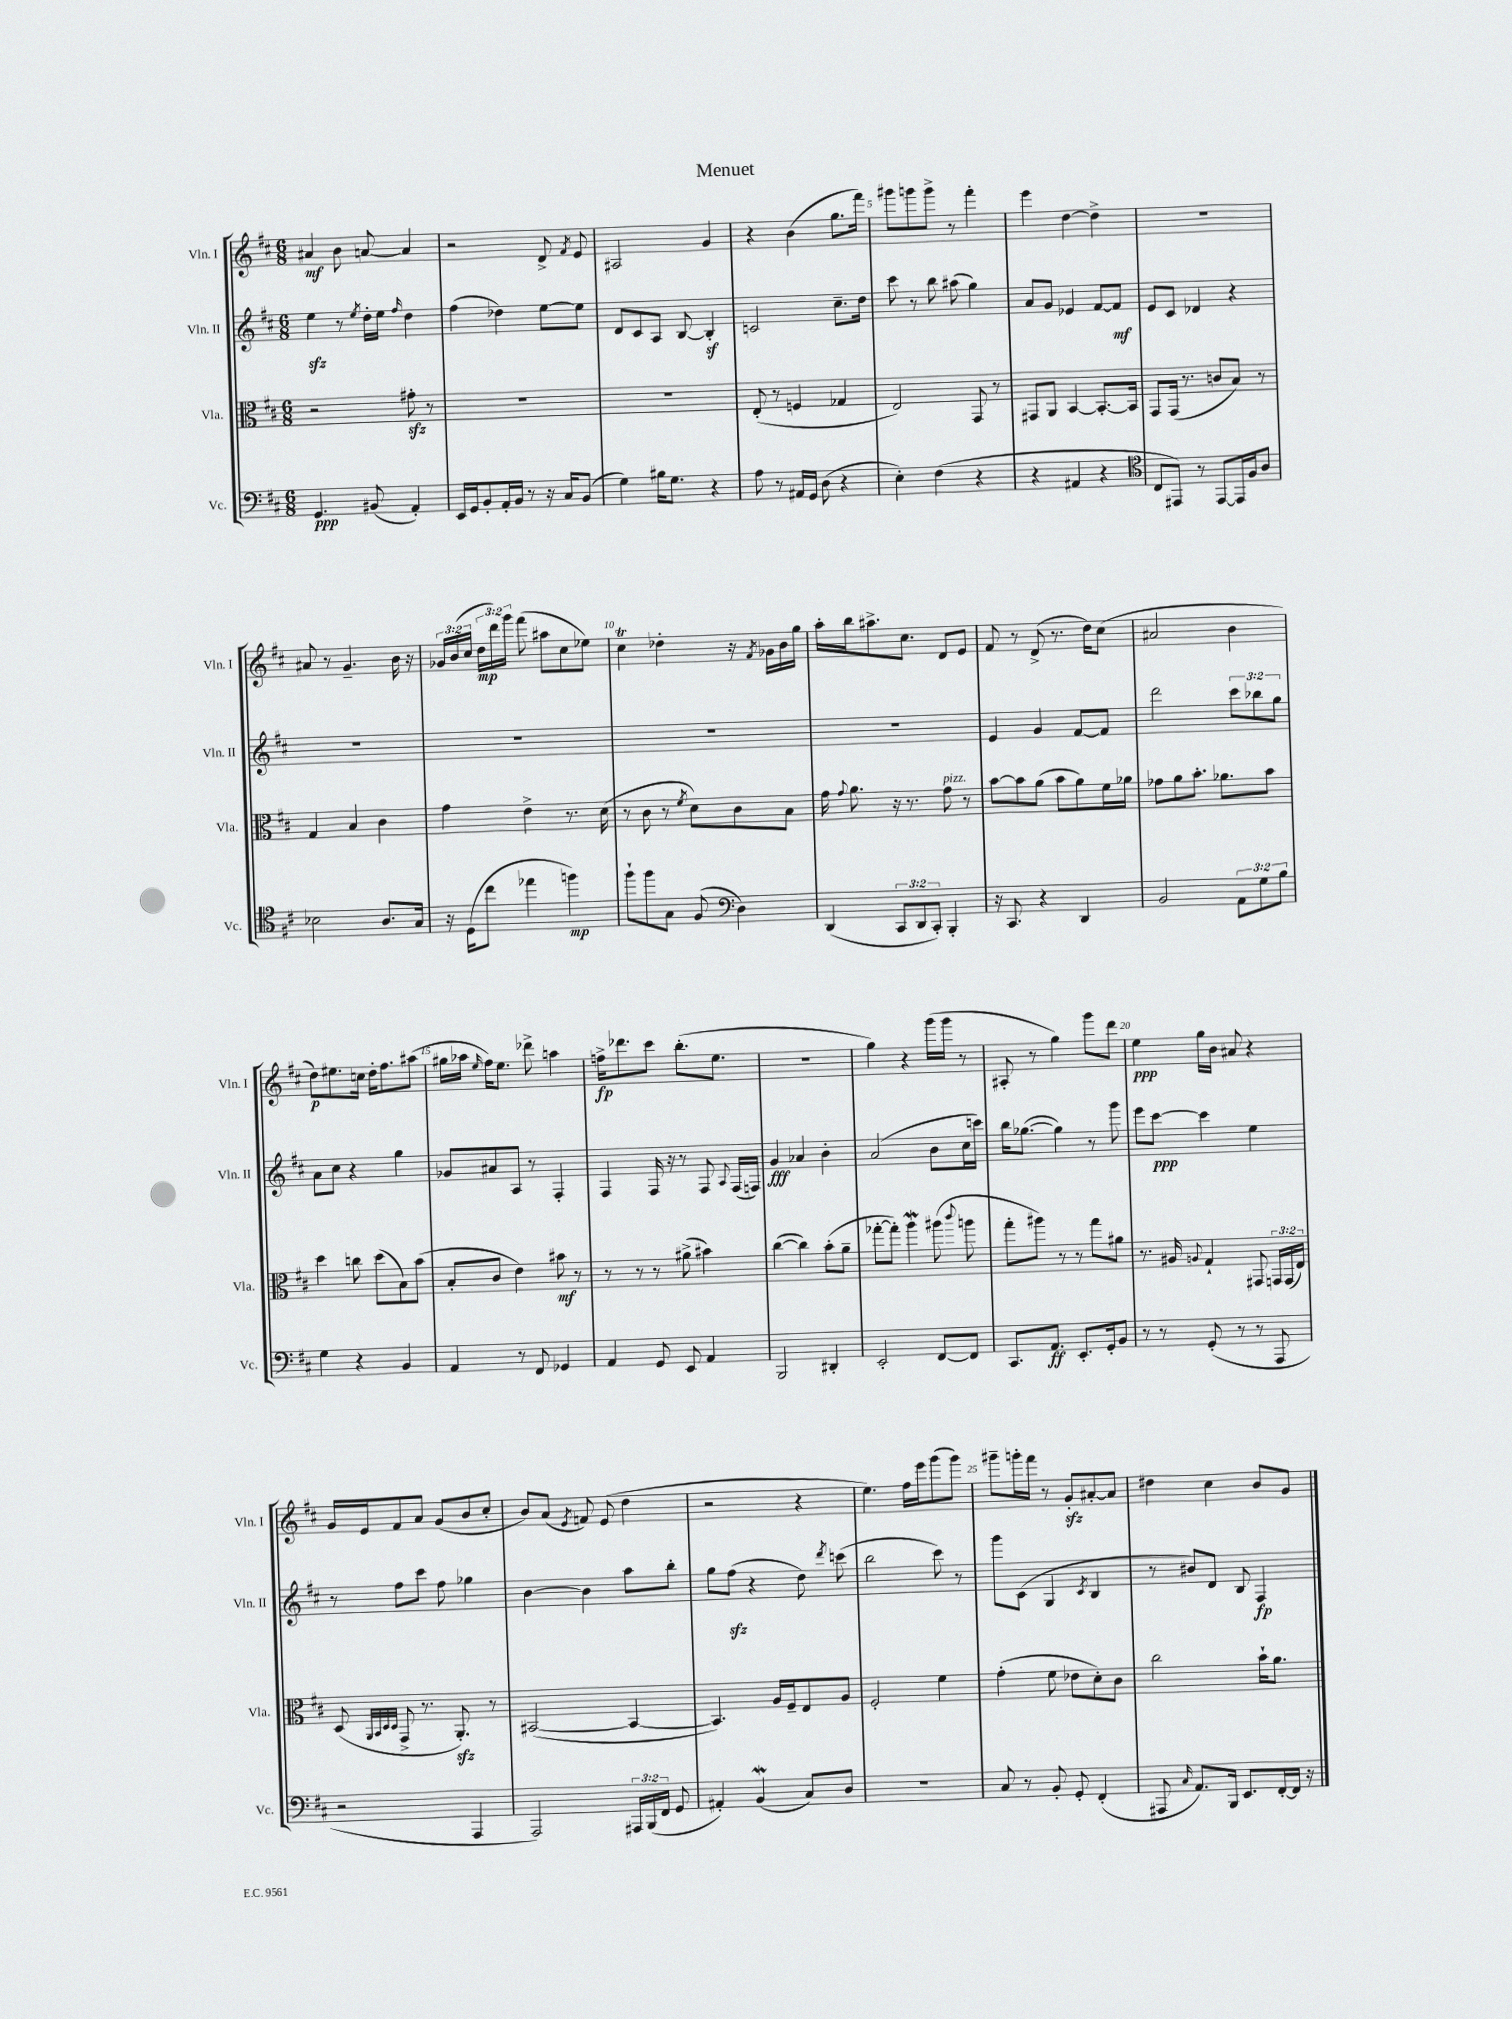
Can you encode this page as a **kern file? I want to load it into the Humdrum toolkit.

**kern	**dynam	**kern	**dynam	**kern	**dynam	**kern	**dynam
*part4	*part4	*part3	*part3	*part2	*part2	*part1	*part1
*staff4	*staff4	*staff3	*staff3	*staff2	*staff2	*staff1	*staff1
*I"Vc.	*	*I"Vla.	*	*I"Vln. II	*	*I"Vln. I	*
*I'Vc.	*	*I'Vla.	*	*I'Vln. II	*	*I'Vln. I	*
*clefF4	*	*clefC3	*	*clefG2	*	*clefG2	*
*k[f#c#]	*	*k[f#c#]	*	*k[f#c#]	*	*k[f#c#]	*
*M6/8	*	*M6/8	*	*M6/8	*	*M6/8	*
=1	=1	=1	=1	=1	=1	=1	=1
4.GG/	ppp	2r	.	4eezz\	.	4a#X/	mf
.	.	.	.	8r	.	8b\	.
.	.	.	.	8qee/	.	.	.
(8BB#X/	.	.	.	16dd'\LL	.	[8an/	.
.	.	.	.	16ee\JJ	.	.	.
.	.	.	.	16qqff#/	.	.	.
4AA'/)	.	8g#Xzz'\	.	4dd\	.	4a/]	.
.	.	8r	.	.	.	.	.
=2	=2	=2	=2	=2	=2	=2	=2
16EE/LL	.	2.r	.	(4ff#\	.	2r	.
16GG/J	.	.	.	.	.	.	.
8BB'/	.	.	.	.	.	.	.
16AA'/L	.	.	.	4dd-X\)	.	.	.
16BB/JJ	.	.	.	.	.	.	.
8r	.	.	.	.	.	.	.
16r	.	.	.	[8ee\L	.	8d^/	.
16C#/KL	.	.	.	.	.	.	.
.	.	.	.	.	.	8qf#/	.
(8BB/J	.	.	.	8ee\J]	.	8e/	.
=3	=3	=3	=3	=3	=3	=3	=3
4G\)	.	2.r	.	8d/L	.	2A#X/	.
.	.	.	.	8c#/	.	.	.
16B#X\KL	.	.	.	8A/J	.	.	.
8.G\J	.	.	.	.	.	.	.
.	.	.	.	[8B/	.	.	.
4r	.	.	.	4Bz'/]	.	4g/	.
=4	=4	=4	=4	=4	=4	=4	=4
8A\	.	(8E'/	.	2cn/	.	4r	.
8r	.	8r	.	.	.	.	.
16AA#X/LL	.	4Fn/	.	.	.	(4b\	.
16GG/JJ	.	.	.	.	.	.	.
(8D\	.	.	.	.	.	.	.
4r	.	4G-X/	.	8.cc#~\L	.	8.gg\L	.
.	.	.	.	16dd\Jk	.	16fff#\Jk)	.
=5	=5	=5	=5	=5	=5	=5	=5
4E'\)	.	2E/)	.	8ccc#\	.	8ggg#X\L	.
.	.	.	.	8r	.	8gggn\	.
(4F#\	.	.	.	8bb\	.	8ggg^\J	.
.	.	.	.	(8aa#X\	.	8r	.
4r	.	8GG/	.	4gg\)	.	4fff#'\	.
.	.	8r	.	.	.	.	.
=6	=6	=6	=6	=6	=6	=6	=6
4r	.	8GG#X/L	.	8a/L	.	4eee\	.
.	.	8AA/J	.	8g/J	.	.	.
4AA#X/	.	[4BB/	.	4e-X/	.	[4dd\	.
4r	.	8.BB'/L_	.	[8f#/L	.	4dd^\]	.
.	.	.	.	8f#/J]	mf	.	.
.	.	16BB/Jk]	.	.	.	.	.
=7	=7	=7	=7	=7	=7	=7	=7
*clefC4	*	*	*	*	*	*	*
8C#/L	.	8GG/L	.	8e/L	.	2.r	.
8EE#X/J)	.	(16GG/Jk	.	8c#/J	.	.	.
.	.	8.r	.	.	.	.	.
8r	.	.	.	4d-X/	.	.	.
[8EE#/L	.	8cn/L	.	.	.	.	.
16EE#/L]	.	8B/J)	.	4r	.	.	.
16F#/J	.	.	.	.	.	.	.
8A/J	.	8r	.	.	.	.	.
!!LO:LB:g=z
=8	=8	=8	=8	=8	=8	=8	=8
2B-X\	.	4G/	.	2.r	.	8a#X/	.
.	.	.	.	.	.	8r	.
.	.	4B/	.	.	.	4.g~/	.
8.A/L	.	4c#\	.	.	.	.	.
.	.	.	.	.	.	16b\	.
16G/Jk	.	.	.	.	.	16r	.
=9	=9	=9	=9	=9	=9	=9	=9
16r	.	4g\	.	2.r	.	24g-X/LL	.
.	.	.	.	.	.	(24b/	.
(16D\KL	.	.	.	.	.	.	.
.	.	.	.	.	.	24cc#/JJ	.
8cc#\J	.	.	.	.	.	24dd\LL	mp
.	.	.	.	.	.	24ddd\)	.
.	.	.	.	.	.	24ggg\JJ	.
4ee-X\	.	4e^\	.	.	.	(8fff#\	.
.	.	.	.	.	.	8aa#X\L	.
4ffn\)	mp	8.r	.	.	.	8cc#\	.
.	.	.	.	.	.	8ee-X\J)	.
.	.	(16d\	.	.	.	.	.
=10	=10	=10	=10	=10	=10	=10	=10
8ff#`\L	.	8r	.	2.r	.	4cc#t\	.
8ff#\	.	8c#\	.	.	.	.	.
8G\J	.	8r	.	.	.	4dd-X'\	.
.	.	8qf#/	.	.	.	.	.
(8F#/	.	8d\L)	.	.	.	.	.
*clefF4	*	*	*	*	*	*	*
4D\)	.	8c#\	.	.	.	16r	.
.	.	.	.	.	.	8qf#/	.
.	.	.	.	.	.	16g-X\LL	.
.	.	8B\J	.	.	.	16b\	.
.	.	.	.	.	.	16gg\JJ	.
=11	=11	=11	=11	=11	=11	=11	=11
(4DD/	.	16g\	.	2.r	.	16aa'\LL	.
.	.	8qqg/	.	.	.	.	.
.	.	8.a\	.	.	.	16bb\J	.
.	.	.	.	.	.	8.aa#X^\	.
12CC#/L	.	16r	.	.	.	.	.
.	.	8.r	.	.	.	8.cc#\J	.
12DD/	.	.	.	.	.	.	.
12CC#'/J)	.	.	.	.	.	.	.
!	!	!LO:TX:a:i:t=pizz.	!	!	!	!	!
4BBB'/	.	8g\	.	.	.	8d/L	.
.	.	8r	.	.	.	8e/J	.
=12	=12	=12	=12	=12	=12	=12	=12
16r	.	[8b\L	.	4e/	.	8f#/	.
8.CC#/	.	.	.	.	.	.	.
.	.	8b\]	.	.	.	8r	.
4r	.	(8a\J	.	4g/	.	(8d^/	.
.	.	8b\L	.	.	.	8.r	.
4DD/	.	8a\)	.	[8f#/L	.	.	.
.	.	.	.	.	.	16dd\KL)	.
.	.	16f#\L	.	8f#/J]	.	(8cc#\J	.
.	.	16a-X\JJ	.	.	.	.	.
=13	=13	=13	=13	=13	=13	=13	=13
2BB/	.	8g-X\L	.	2ddd\	.	2a#X/	.
.	.	8a\	.	.	.	.	.
.	.	8.b'\J	.	.	.	.	.
.	.	8.a-X\L	.	.	.	.	.
12AA\L	.	.	.	12ccc#\L	.	4b\	.
12G\	.	.	.	12bb-X\	.	.	.
.	.	8b\J	.	.	.	.	.
12B\J	.	.	.	12gg\J	.	.	.
!!LO:LB:g=z
=14	=14	=14	=14	=14	=14	=14	=14
4G\	.	4dd\	.	8a\L	.	8dd\L)	p
.	.	.	.	8cc#\J	.	8.ee#X\	.
4r	.	8ccn\	.	4r	.	.	.
.	.	.	.	.	.	16ccn\Jk	.
.	.	(8dd\L	.	.	.	16dd'\KL	.
.	.	.	.	.	.	8.ff#\	.
4BB/	.	8B\)	.	4gg\	.	.	.
.	.	(8b\J	.	.	.	(8aa#X\J	.
=15	=15	=15	=15	=15	=15	=15	=15
4AA/	.	8B'/L	.	8g-X/L	.	16gg#X\LL	.
.	.	.	.	.	.	16aa-X\JJ	.
.	.	.	.	.	.	16qqee/	.
.	.	8c#/J	.	8a#X/	.	16ff#\KL)	.
.	.	.	.	.	.	8.ee\J	.
8r	.	4e\)	.	8A/J	.	.	.
8FF#/	.	.	.	8r	.	8ddd-X^\	.
4GG-X/	.	8b#X\	mf	4F#'/	.	4aan\	.
.	.	8r	.	.	.	.	.
=16	=16	=16	=16	=16	=16	=16	=16
4AA/	.	8r	.	4F#/	.	16ffn^\KL	fp
.	.	.	.	.	.	8.ddd-X\	.
.	.	8r	.	.	.	.	.
8GG/	.	8r	.	16F#/	.	8ccc#\J	.
.	.	.	.	16r	.	.	.
8EE/	.	(8a#X^\	.	8r	.	(8.bb'\L	.
4AA/	.	4b#X\)	.	8F#/	.	.	.
.	.	.	.	.	.	8.ee\J	.
.	.	.	.	8qqA/	.	.	.
.	.	.	.	(16F#/LL	.	.	.
.	.	.	.	16Fn/JJ)	.	.	.
=17	=17	=17	=17	=17	=17	=17	=17
2BBB/	.	([4cc#\	.	4g/	fff	2.r	.
.	.	4cc#\])	.	4a-X/	.	.	.
4DD#X'/	.	(8b'\L	.	4b'\	.	.	.
.	.	8a~\J	.	.	.	.	.
=18	=18	=18	=18	=18	=18	=18	=18
2EE'/	.	[8gg-X'\L	.	(2a/	.	4gg\)	.
.	.	8gg-'\J])	.	.	.	.	.
.	.	4aaW\	.	.	.	4r	.
[8FF#/L	.	(8aa#X\	.	8b\L	.	(16ggg\LL	.
.	.	.	.	.	.	16ggg\JJ	.
.	.	8qqccc#/	.	.	.	.	.
8FF#/J]	.	8aan\	.	16cc#\L	.	8r	.
.	.	.	.	16cccn\JJ)	.	.	.
=19	=19	=19	=19	=19	=19	=19	=19
8.CC#/L	.	8gg'\L	.	16bb\KL	.	8A#X'/	.
.	.	.	.	([8.gg-X\J	.	.	.
.	.	8aa#X\J)	.	.	.	8r	.
8.AA/J	ff	.	.	.	.	.	.
.	.	8r	.	4gg-\])	.	4gg\)	.
8.EE'/L	.	8r	.	.	.	.	.
.	.	8gg\L	.	8r	.	8ggg\L	.
16GG'/k	.	.	.	.	.	.	.
8BB/J	.	8a#X\J	.	8ggg\	.	8ddd\J	.
=20	=20	=20	=20	=20	=20	=20	=20
8r	.	8.r	.	8eee\L	.	4ee\	ppp
8r	.	.	.	[8ccc#\J	ppp	.	.
.	.	16A#X/	.	.	.	.	.
.	.	8qqAn/	.	.	.	.	.
(8GG'/	.	4G`/	.	4ccc#\]	.	16gg\LL	.
.	.	.	.	.	.	16b\JJ	.
8r	.	.	.	.	.	8a#X/	.
8r	.	8GG#X/	.	4ee\	.	4r	.
8AAA/	.	24GGn/LL	.	.	.	.	.
.	.	(24GG/	.	.	.	.	.
.	.	24E/JJ)	.	.	.	.	.
!!LO:LB:g=z
=21	=21	=21	=21	=21	=21	=21	=21
2r	.	(8D/	.	8r	.	16g/LL	.
.	.	.	.	.	.	16e/J	.
.	.	32qqAA/LLL	.	.	.	.	.
.	.	32qqBB/	.	.	.	.	.
.	.	32qqD/	.	.	.	.	.
.	.	32qqD/JJJ	.	.	.	.	.
.	.	8GG^/	.	8ff#\L	.	8f#/	.
.	.	8.r	.	8ccc#\J	.	8a/J	.
.	.	.	.	8ff#\	.	(8g/L	.
.	.	8.AAzz'/)	.	.	.	.	.
4AAA/	.	.	.	4gg-X\	.	8b/	.
.	.	8r	.	.	.	8cc#'/J	.
=22	=22	=22	=22	=22	=22	=22	=22
2AAA/)	.	([2BB#X/	.	[4b\	.	8b/L)	.
.	.	.	.	.	.	(8a/J	.
.	.	.	.	.	.	8qe/	.
.	.	.	.	4b\]	.	8fn/)	.
.	.	.	.	.	.	(8e/	.
24AAA#X/LL	.	4BB#/_	.	8aa\L	.	4dd\	.
(24BBB/	.	.	.	.	.	.	.
24FF#/JJ	.	.	.	.	.	.	.
8GG/	.	.	.	8bb'\J	.	.	.
=23	=23	=23	=23	=23	=23	=23	=23
4AA#X'/)	.	4.BB#/])	.	8gg\L	.	2r	.
.	.	.	.	(8ff#zz\J	.	.	.
(4BBW/	.	.	.	4r	.	.	.
.	.	16A/LL	.	.	.	.	.
.	.	16F#~/J	.	.	.	.	.
8C#/L)	.	8E/	.	8dd\)	.	4r	.
.	.	.	.	8qddd/	.	.	.
8D/J	.	8A/J	.	(8cccn\	.	.	.
=24	=24	=24	=24	=24	=24	=24	=24
2.r	.	2F#'/	.	2bb\	.	4.ee\)	.
.	.	.	.	.	.	16ff#\LL	.
.	.	.	.	.	.	16eee\J	.
.	.	4f#\	.	8ccc#\)	.	(8ggg\	.
.	.	.	.	8r	.	8ggg\J)	.
=25	=25	=25	=25	=25	=25	=25	=25
8C#/	.	(4g'\	.	8ggg\L	.	8ggg#X~\L	.
8r	.	.	.	(8c#\J	.	16gggn'\L	.
.	.	.	.	.	.	16fff#\JJ	.
8BB'/	.	8f#\	.	4G/	.	8r	.
8GG'/	.	8e-X\L	.	.	.	8gzz'/L	.
.	.	.	.	8qc#/	.	.	.
(4FF#'/	.	8d'\)	.	4B/	.	[8a#X'/	.
.	.	8c#\J	.	.	.	8a#/J]	.
=26	=26	=26	=26	=26	=26	=26	=26
8AAA#X/	.	2cc#\	.	8r	.	4dd#X\	.
16qqC#/	.	.	.	.	.	.	.
8.AA/L)	.	.	.	8b#X/L)	.	.	.
.	.	.	.	8d/J	.	4cc#\	.
16BBB/Jk	.	.	.	.	.	.	.
8.EE/L	.	.	.	8B/	.	.	.
.	.	16b`\KL	.	4F#/	fp	8b/L	.
[16FF#'/L	.	8.a\J	.	.	.	.	.
16FF#/JJ]	.	.	.	.	.	8g/J	.
16r	.	.	.	.	.	.	.
==	==	==	==	==	==	==	==
*-	*-	*-	*-	*-	*-	*-	*-
